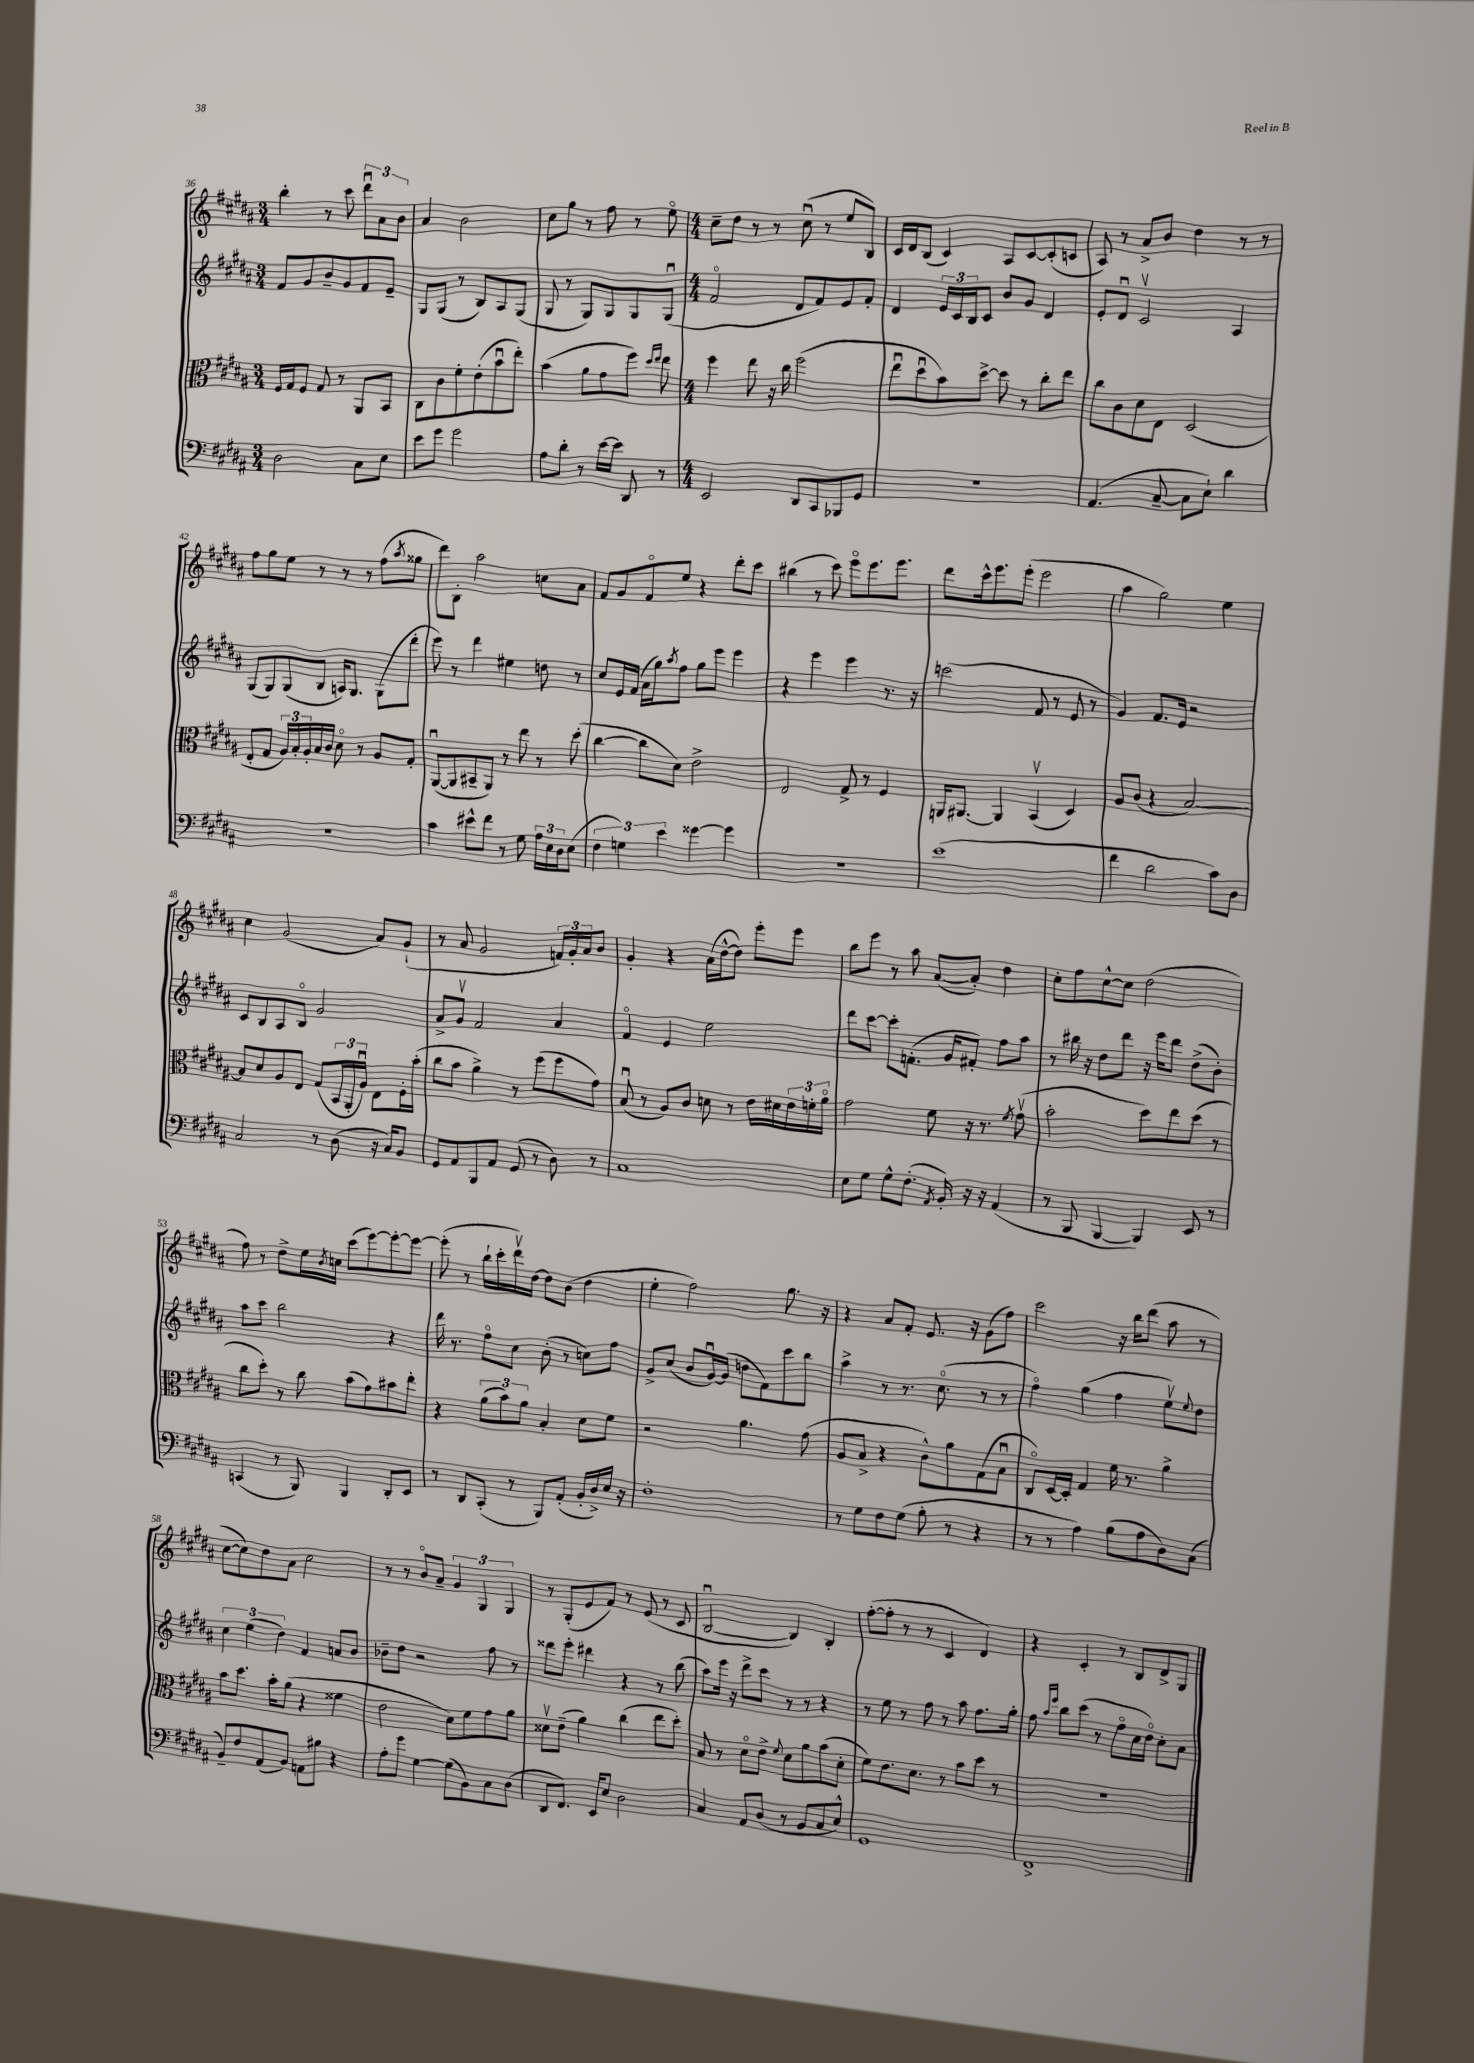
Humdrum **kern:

**kern	**kern	**kern	**kern
*staff4	*staff3	*staff2	*staff1
*clefF4	*clefC3	*clefG2	*clefG2
*k[f#c#g#d#a#]	*k[f#c#g#d#a#]	*k[f#c#g#d#a#]	*k[f#c#g#d#a#]
*M3/4	*M3/4	*M3/4	*M3/4
2D#	16F#	8f#	4bb'
.	16G#	.	.
.	8F#	8g#	.
.	8G#	8b~	8r
.	8r	8g#	8ccc#
8C#	8AA#	8f#	12ddd#u
.	.	.	12a#
8E	8BB	8e~	.
.	.	.	12b
=	=	=	=
8e	8C#	8G#	4a#
8g#	8c#	(8G#	.
2g#	8f#'	8r	2b
.	(8e'	8B)	.
.	8bu	8A#	.
.	8ee')	(8G#	.
=	=	=	=
8A#	(4b	8G#	8cc#
8d#'	.	8r	8gg#
8r	8a#	8G#)	8r
[16e	8g#	8G#	8ff#
16e]	.	.	.
8DD#	8ff#)	8G#	8r
.	16qqdd#	.	.
.	16qqee	.	.
8r	8ee	(8G#u	8eeo
=	=	=	=
*M4/4	*M4/4	*M4/4	*M4/4
2EE	4ff#	2f#o	8cc#~
.	.	.	8dd#
.	8ee	.	8r
.	16r	.	8r
.	16cc#	.	.
8DD#	(2ff#	8d#	(8cc#u
8CC#	.	8f#)	8r
8BBB-	.	8e	8ee
8GG#	.	8f#'	8B)
=	=	=	=
1r	8eeu	4d#	16c#
.	.	.	16d#
.	8dd#u	.	(8B
.	8b)	24e	4c#)
.	.	24c#	.
.	.	24B	.
.	[8dd#^	8c#	.
.	8dd#]	8b	8A#
.	8r	8g#	[8c#
.	8cc#'	4d#	(8c#']
.	8ee	.	8c
=	=	=	=
(4.AA#	8cc#	8e'	8A#)
.	8c#	8d#u	8r
.	8d#	2c#v	8a#^
[8C#~	8E	.	8b
8C#]	(2D#	.	4dd#
8E`)	.	.	.
4d#	.	4A#	8r
.	.	.	8r
=	=	=	=
1r	8E'	(8G#	8ff#
.	8G#	8G#)	8gg#
.	24A#)	(8G#	8ee
.	24B'	.	.
.	24A#'	.	.
.	16B	8B	8r
.	16c#	.	.
.	8d#o	16A)	8r
.	.	8.G#	.
.	8r	.	8r
.	8A#	(8G#	(8ff#
.	.	.	8qaa#
.	8G#'	8ddd#'	8gg##
=	=	=	=
4c#	([8AA#u	8eee)	8ddd#)
.	8AA#]	8r	8B'
8e#^^	8BB#~	4ddd#	2aa#
8f#	8AA#)	.	.
8r	8r	4ee#	.
8G#	8ee	.	.
24A#	8r	8dd	8cc
24E	.	.	.
24D#	.	.	.
(8E	(8dd#'	8r	8a#
=	=	=	=
6F#	[4cc#	8cc#	8f#
.	.	16e	8g#
6G)	.	.	.
.	.	(16f#	.
.	8cc#]	16a#	8f#o
.	.	16gg#)	.
6e	.	.	.
.	.	8qaa#	.
.	8d#)	8ff#	8ee
[4g##	2e^	8gg#	4r
.	.	8eee	.
4g##]	.	4eee	8ddd#'
.	.	.	8ccc#
=	=	=	=
1r	2E	4r	(4bb#
.	.	4eee	8r
.	.	.	8ccc#)
.	8G#^	4eee	8eeeo
.	8r	.	8.eee
.	4F#	8.r	.
.	.	.	8.eee
.	.	16r	.
=	=	=	=
(1e	16AA	(2ccc	8ddd#
.	[8.AA#	.	.
.	.	.	16ccc#^^
.	.	.	8.eee
.	4AA#]	.	.
.	.	.	(8eee'
.	(4BBv	8f#	2eee
.	.	8r	.
.	4D#)	8e	.
.	.	8r	.
=	=	=	=
4f#	8A#	4g#)	4aa#
.	(8c#	.	.
2d#	4r	8.f#	2gg#)
.	.	16e	.
.	[2B)	2r	.
8c#)	.	.	4ee
8D#	.	.	.
=	=	=	=
2C#	8B]	8c#	4cc#
.	8d#	8B	.
.	8A#	8A#	(2g#
.	8E	8Bo	.
8r	(8G#	2g#	.
(8D#	24BB	.	.
.	24AA#'	.	.
.	24A#u)	.	.
16r	8E	.	8a#)
16C#)	.	.	.
8BB	16F#'	.	(8g#`
.	(16b'	.	.
=	=	=	=
8GG#	8cc#	8a#^	8r
8AA#	8b	8g#v	8a#
8BBB	4a#^)	2f#	2g#
8AA#	.	.	.
(8GG#	8r	.	.
8r	(8ff#	.	.
8D#)	8ff#	4a#	24f)
.	.	.	24g#'
.	.	.	24a#
8r	8g#)	.	8b
=	=	=	=
1C#	(8Bu	4f#o	4g#'
.	8r	.	.
.	8A#)	4e	4r
.	8c#	.	.
.	8d	2ee	(16a#
.	.	.	[16dd#^^
.	8r	.	8dd#])
.	16e	.	8eee'
.	16d#	.	.
.	24e	.	8eee
.	24f'	.	.
.	24a#o	.	.
=	=	=	=
8E	2g#	8ddd#	8bb
8G#	.	[8ccc#	8eee
8G#^^	.	8ccc#']	8r
(8.F#'	.	(8.f'	8aa#
.	8f#	.	([8a#
8qAA#	.	.	.
16BB')	.	16g#	.
16r	16r	8f#')	8a#'])
16r	8.r	.	.
(4AA#	.	8ff#	4dd#
.	8qf#	.	.
.	(8g#v	8aa#	.
=	=	=	=
8r	2b'	8r	8cc#'
8BBB	.	16bb#	8ff#
.	.	16r	.
[4BBB	.	8dd#	[8cc#^^
.	.	8ddd#	8cc#]
4BBB])	8dd#)	16r	(2dd#
.	.	16eee	.
.	8ee	8ddd#	.
8EE	(8dd#	(8dd#^	.
8r	8r	8b')	.
=	=	=	=
(4CC	8cc#	8aa#	8ff#)
.	8dd#')	8ccc#	8r
8r	8r	2bb	8dd#^
8BBB)	8cc#	.	16ee
.	.	.	8qb
.	.	.	16cc
4BBB	(8b	.	(8ccc#
.	8g#)	.	[8eee)
8DD#'	8b#	4r	8eee'_
8EE	8ee'	.	8eee_
=	=	=	=
8r	4r	16ddd#	(8eee']
.	.	8.r	.
8DD#	.	.	8r
(8CC#'	(12a#	8ff#o	16bb`
.	.	.	16ccc#'
.	12b)	.	.
8r	.	8cc#	16ddd#v)
.	12a#	.	.
.	.	.	[16dd#
8BBB)	4B'	(8b'	8dd#]
(8AA#'	.	8r	(8b
16BB'	8d#	8cc)	4dd#
16D#^)	.	.	.
16E	8f#	8ff#	.
16r	.	.	.
=	=	=	=
1F#'	2r	8g#^	4ee'
.	.	(8cc#	.
.	.	8b	2ff#)
.	.	[16g#u)	.
.	.	(16g#]	.
.	4.a#	8dd	.
.	.	8f#)	.
.	.	8ccc#	8.gg#
.	(8g#	8bb	.
.	.	.	16r
=	=	=	=
8r	8A#	4aa#^	4r
8G#	8B^	.	.
8F#	4r	8r	8a#
(8G#	.	8.r	8f#'
8B'	8c#^^)	.	8.e
.	.	(8.cc#o	.
8r	8a#	.	.
.	.	.	16r
4r	(8G#	8r	(8g#
.	8Bu	8r	8ff#)
=	=	=	=
8r	8C#o)	4ff#o)	2ccc#
8r	[16D#	.	.
.	16D#']	.	.
4A#)	4G#	(4gg#	.
(8B	16f#	4ff#	16r
.	8.r	.	16bb
8A#	.	.	(8ddd#
8D#)	4a#^	8eev)	8aa#
.	.	8qqee	.
(8C#	.	8dd#	8r
=	=	=	=
8BB~)	8b	6cc#	[8cc#
8F#	8.dd#	.	8cc#])
.	.	(6ee	.
(8AA#	.	.	8dd#
.	16b'	.	.
.	.	6dd#)	.
8BB)	(8a#	.	8a#
8AA	4r	4f#	2cc#
8B#	.	.	.
4r	4f##	8a	.
.	.	8b	.
=	=	=	=
8A#'	2e	8b-~	8r
8g#	.	8dd#	8r
[4G#	.	2r	8bo
.	.	.	8a#~
(8G#]	8d#)	.	6g#
8BB)	8f#	.	.
.	.	.	6G#
8C#	8g#	8ff#	.
.	.	.	6G#
(8D#	8a#	8r	.
=	=	=	=
8DD#	8d##v	8ddd##	8r
8.FF#)	(8e~	8eee'	(8G#'
.	4a#)	4ddd#	8e
16EE	.	.	.
8E	.	.	8f#)
2D#	(4cc#	4r	8r
.	.	.	(8e
.	8ee	8r	8r
.	8dd#')	(8bb	8c#
=	=	=	=
4C#	8B	8aa#)	[2Bu
.	8r	16eee	.
.	.	16r	.
8AA#	8d#o	8ddd#^	.
(8D#	8e^	8ccc#	.
.	8qqf#	.	.
8r	8d#	8r	4B])
8BB	8a#	8r	.
8C#	(8b	4r	4B'
8E^^)	8d#'	.	.
=	=	=	=
1GG#	8f#)	8r	([8ff#'
.	8.e	8ee	8ff#']
.	.	8r	8r
.	8.d#	.	.
.	.	8ff#	8r
.	8r	8r	4c#
.	8b	8aa#	.
.	8dd#	8.ff#	4d#)
.	8r	.	.
.	.	16gg#'	.
=	=	=	=
1FF#^	1r	8ff#	4r
.	.	16qqaa#	.
.	.	16qqeee	.
.	.	8bb	.
.	.	(8ccc#	4c#'
.	.	8r	.
.	.	8ff#o	8r
.	.	16cc#	8B
.	.	16dd#o)	.
.	.	8cc#'	8d#^
.	.	8a#	8G#
==	==	==	==
*-	*-	*-	*-
